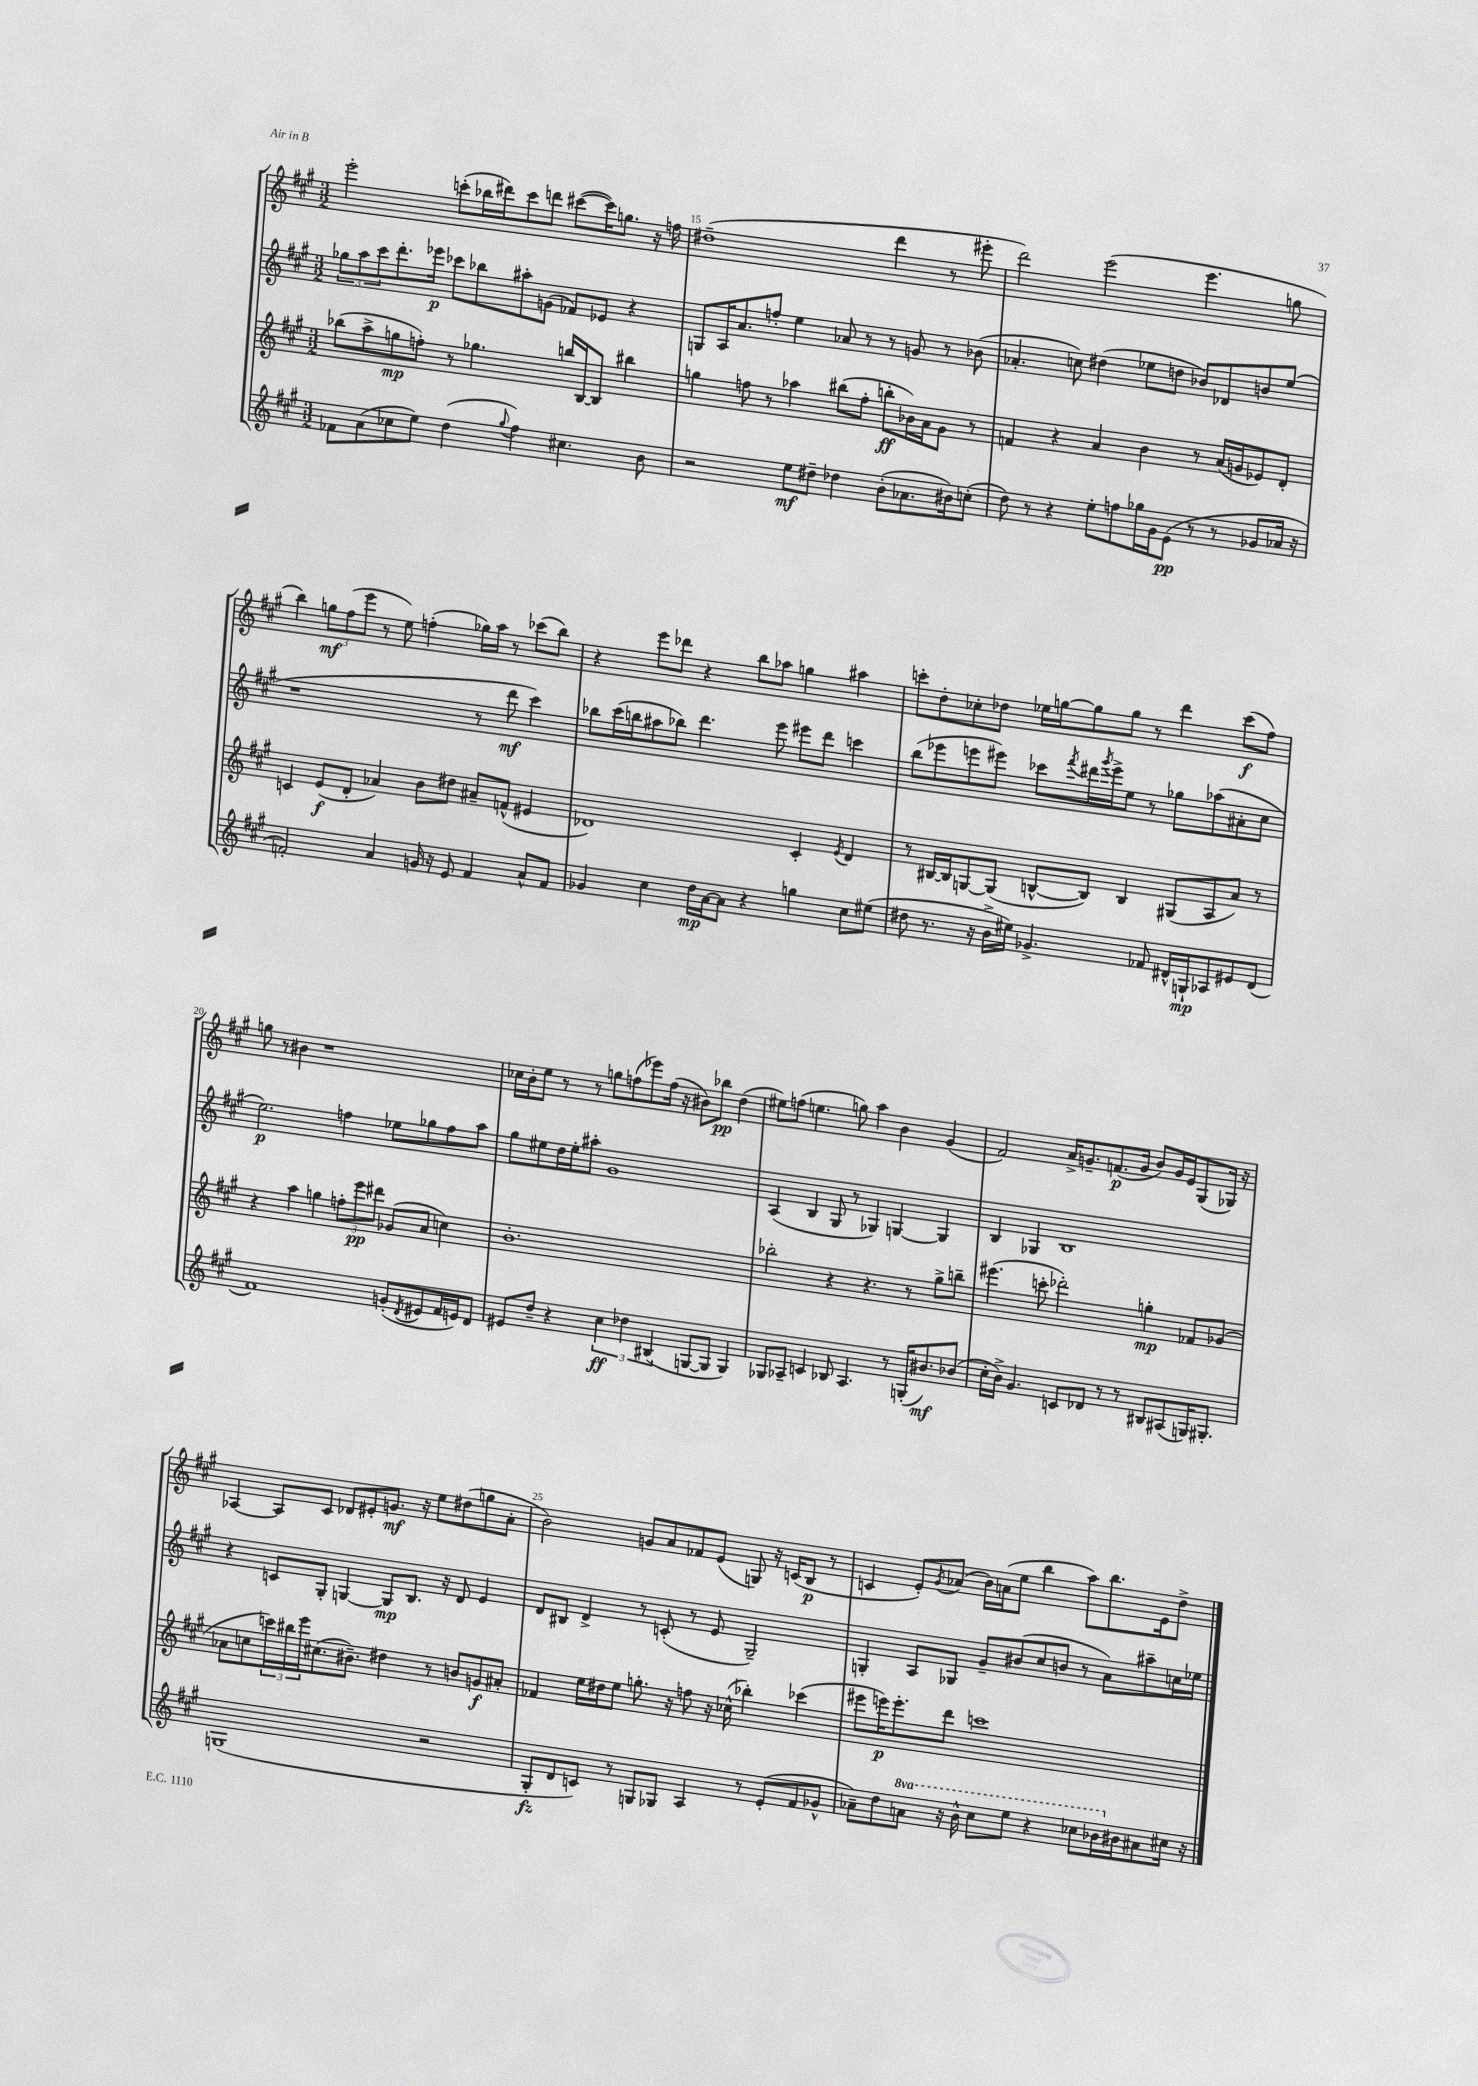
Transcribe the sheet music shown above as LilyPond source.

<<
\new StaffGroup <<
\new Staff = "s0" {
    \clef treble \key a \major \numericTimeSignature \time 3/2
    e'''2-. c'''8-.( bes''16 dis'''16) c'''8 d'''8 cis'''8~( cis'''16) g''8. r16 f''16 |
    dis''1--( d'''4 r8 eis'''8-. |
    d'''2) e'''2( e'''4. g''8 |
    b''4) \tuplet 3/2 { g''8\mf fis''8( e'''8 } r8 e''8) f''4-.( ges''16) a''16 r8 ces'''8( b''8) |
    r4 e'''8 des'''8 r4 b''8 aes''8 g''4 ais''4 |
    c'''8-. d''8-. ces''8-. des''8 ees''16 g''16~ g''8 g''8 r8 d'''4 c'''8\f( fis''8) |
    g''8 r8 bis'4 r1 |
    ces''16 b'16-. e''8 r8 r8 g''8 f''8( ees'''8) f''16( r16 bis'8) bes''8\pp d''4( |
    eis''8) f''8( e''4. g''8) a''4 b'4 gis'4( |
    fis'2) a'16-> g'8.-- f'8.\p( g'16 b'8) g'16 e'16 gis8( ges16) r16 |
    aes4~ aes8 cis'8 des'8 eis'8-. g'8.\mf r16 e''8 dis''8( g''8 a'8-. |
    b'2) g'8 a'8 fes'8 e'8( g8) r16 c'16( b8\p r8 |
    c'4 e'8-.) \acciaccatura { gis'8 } aes'8( b'16) a'16( e''8 b''4 a''8) b''8. e'16 d''8-> \bar "|." |
}
\new Staff = "s1" {
    \clef treble \key a \major \numericTimeSignature \time 3/2
    \tuplet 3/2 { ges''8 a''8 cis'''8 } d'''8.-. ees'''16\p ces'''8 bes''8 ais''8-. g'8( fes'8) ees'8 r4 |
    g8 a16 a'8. f''8-. e''4 aes'8 r8 r8 g'8 r8 bes'8( |
    aes'4.-. c''8) dis''4( ees''8 d''8 bes'8) des'8 b'8 ees''8( |
    r1 r8 d'''8\mf cis'''4) |
    bes''8 cis'''16( b''16 ais''8 bes''8) d'''4. e'''8 eis'''8 d'''8 c'''4 |
    b''8( ees'''8 e'''8 eis'''8) ces'''8 \acciaccatura { fis'''8 } dis'''16 \acciaccatura { gis'''8 } eis'''16-> e''8 r8 ges''8 aes''8( ais'8-. cis''8 |
    e''2.\p) f''4 ees''8 ges''8 f''8 a''8 |
    gis''8 eis''8 d''16 eis''16-. ais''8-. gis'1 |
    a4( b4 gis8 r8 ges4) g4~ g4 |
    b4 ges4 b1 |
    r4 c'8 gis8-. g4~ g8\mp b8. r16 d'8 e'4 |
    d'8 bis8 d'4-> r8 c'8-.( r8 e'8 gis2--) |
    g4-. a8 ges8 gis'8-- bis'8( cis''8 b'8 r8 a'8) ais''8-- c''16 ees''16 \bar "|." |
}
\new Staff = "s2" {
    \clef treble \key a \major \numericTimeSignature \time 3/2
    bes''8( a''8-> g''8\mp f''8-.) r8 ges''4. b''16 b16~ b8 bis''4 |
    g''4 f''8 r8 aes''4 bis''8( f''8-. b''8-.\ff bes'16) a'16 gis'8 r8 |
    f'4 r4 a'4 b'4 r8 a'16( g'16 ees'8) d'8-. |
    c'4 e'8\f( d'8-. aes'4) b'8 dis''8 ais'8-- f'8-^( eis'4 |
    des'1) cis'4-. \acciaccatura { e'8 } des'4 |
    r8 bis16~ bis16 g8~ g8( b8~-^ b8) b4 gis8( a8 a'8) r8 |
    r4 a''4 g''4 \tuplet 3/2 { f''8-. e'''8\pp dis'''8 } ges'8( a'8 c''4) |
    b'1.-. |
    bes''2-. r4 r4. r8 gis''8-> b''8-- |
    eis'''4.( c'''8-. des'''2-.) g''4-.\mp fes'8 ges'8( |
    aes'8 c''8 \tuplet 3/2 { c'''16) bis''16 e'''16 } cis''8.( bis'8.--) dis''4 r8 b'8 g'8\f ais'8-. |
    fes'4 e''16 dis''16 e''8 g''8.-. r16 f''8 r16 ces''16-^( bes''4-.) ces'''4( |
    eis'''8 e'''16\p) e'''8.-. d'''8 c'''1 \bar "|." |
}
\new Staff = "s3" {
    \clef treble \key a \major \numericTimeSignature \time 3/2 \set Staff.ottavationMarkups = #ottavation-simple-ordinals
    fes'8 a'8( ces''8 e''8) d''4( \appoggiatura { gis''8 } fis''4) cis''4. b'8 |
    r2 e''8\mf dis''8-- des''4 b'8-.( aes'8. bis'16) c''8-.( |
    d''8) r8 r4 e''8-. f''8 ges''16 gis'16 e'8\pp( r8 r8 ges'8 aes'16 r16 |
    f'2-.) a'4 g'16 r16 e'8 f'4 a'8-^ f'8 |
    ges'4 cis''4 d''16\mp a'16~ a'8 r4 g''4 cis''8 eis''8( |
    dis''8 r8. r16 b'16-> eis''16) ges'4.-> fes'8 dis'16-^ g16-!\mp aes8 eis'8 dis'8( |
    fis'1) g'8-.( \acciaccatura { d'8 } eis'8 fis'16 e'16) d'8 |
    eis'8 d''8-- r4 \tuplet 3/2 { cis''4\ff des''4 bis4( } g8~ g8 g4) |
    ges8 aes8-- c'4 bes8 aes4. r8 g16-.( bis'8.\mf) bes'8( |
    cis''16-. b'16->) gis'4. c'8 des'8 r8 r8 bis8 ais8( g16) gis8.-. |
    g1( r2 |
    gis8-.\fz d'8 c'8) r8 g8 ges8 a4 r8 e'8-.( fis'8 ges'8-^ |
    aes'8--) d''8 \ottava #1 a''!8 r16 b''16-^ cis'''8 e'''8 r4 ces'''8 bes''16 \ottava #0 bis'16 ais'8 cis''!16 r16 \bar "|." |
}
>>
>>
\layout { \context { \Score currentBarNumber = #14 \override BarNumber.break-visibility = ##(#f #t #t) barNumberVisibility = #(every-nth-bar-number-visible 5) } }
